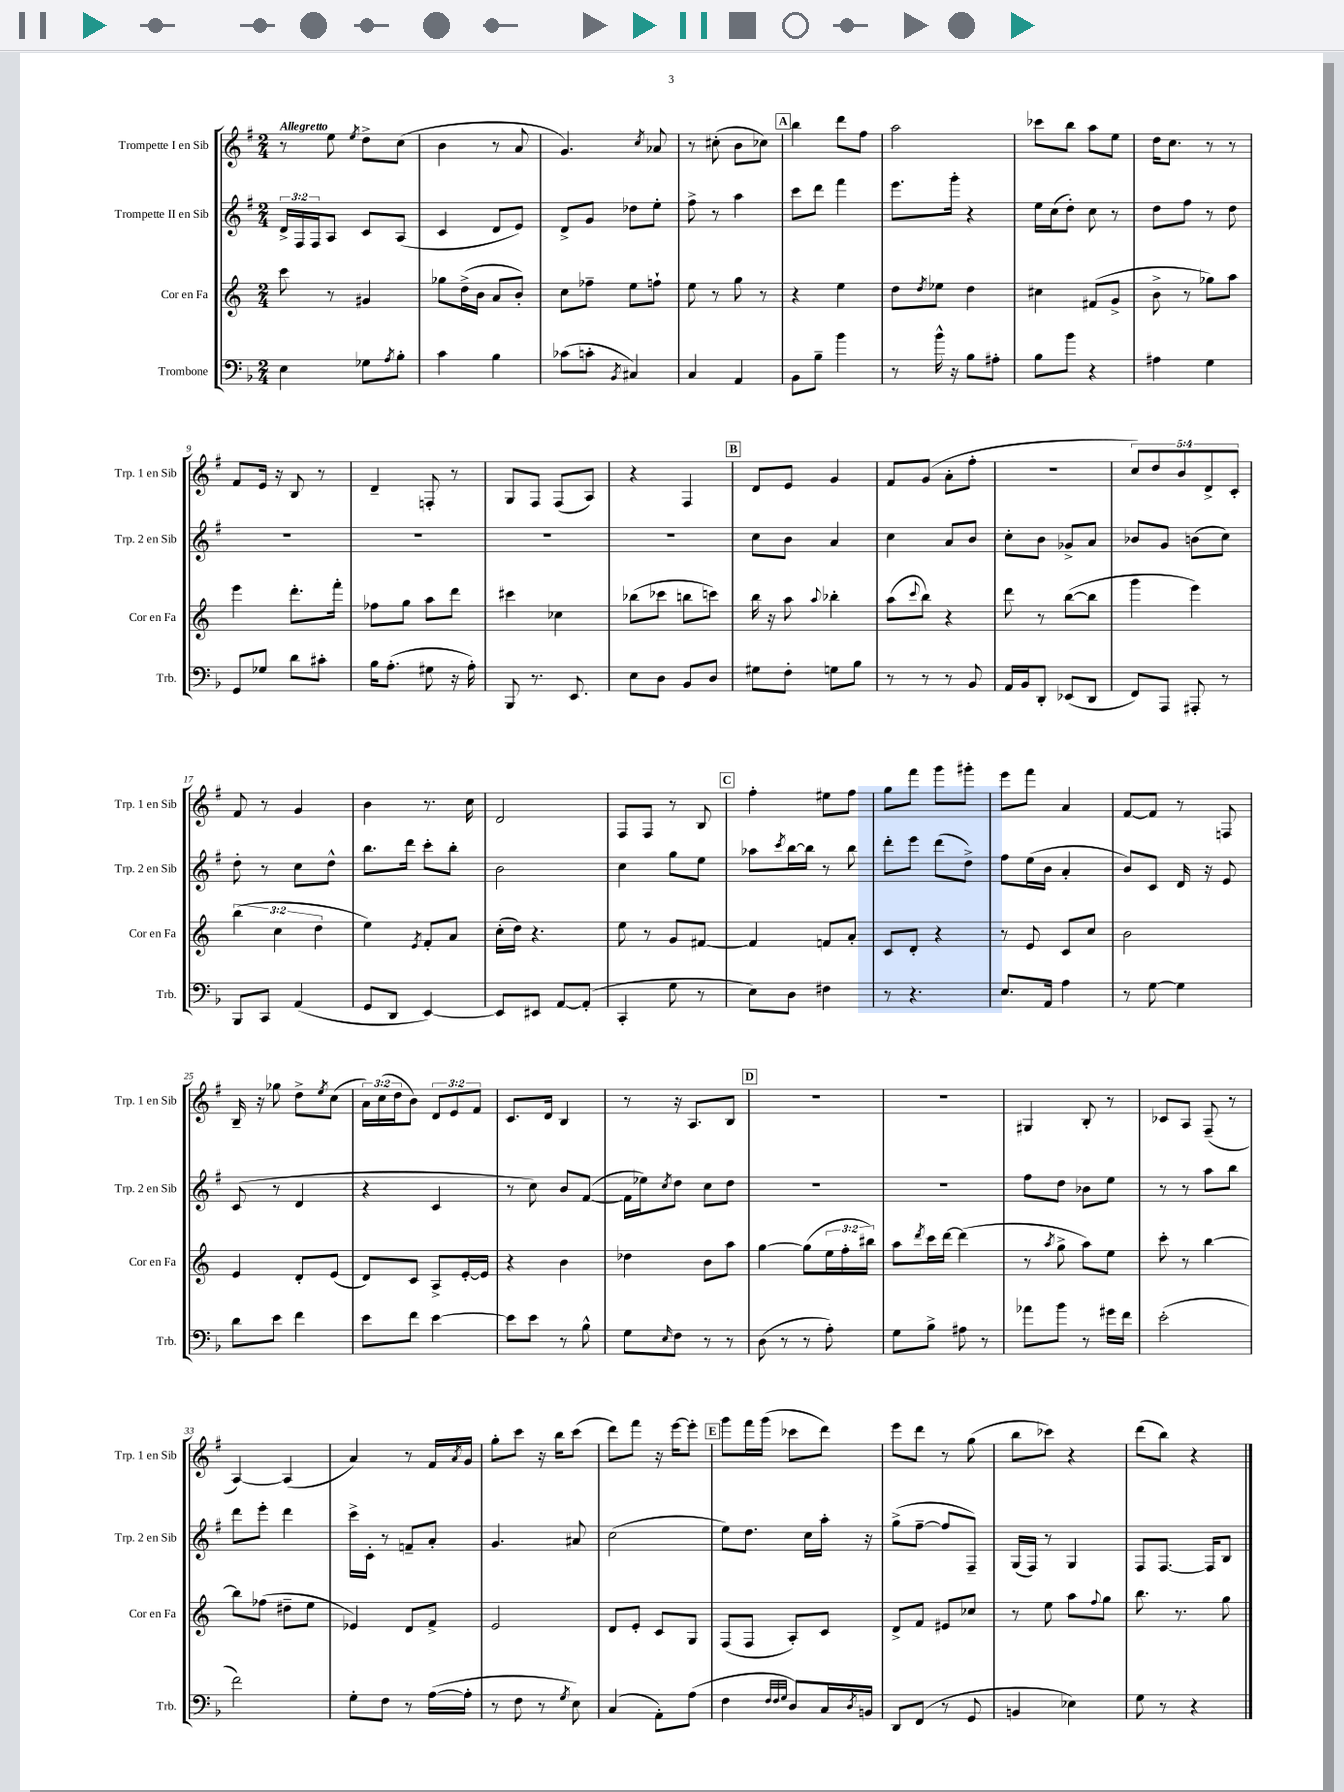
<<
\new StaffGroup <<
\new Staff = "s0" \with { instrumentName = "Trompette I en Sib" shortInstrumentName = "Trp. 1 en Sib" } {
    \clef treble \key g \major \numericTimeSignature \time 2/4 \override Staff.TupletNumber.text = #tuplet-number::calc-fraction-text \tempo "Allegretto"
    r8 e''8 \acciaccatura { e''8 } d''8-> c''8( |
    b'4 r8 a'8 |
    g'4.) \acciaccatura { c''8 } aes'8 |
    r8 cis''8-.( b'8 ces''8) |
    \mark \markup { \box "A" } b''4 d'''8 fis''8 |
    a''2 |
    ces'''8 b''8 a''8 e''8 |
    d''16 c''8. r8 r8 |
    fis'8 e'16 r16 b8 r8 |
    d'4-- f8-. r8 |
    g8 fis8 fis8( a8) |
    r4 fis4 |
    \mark \markup { \box "B" } d'8 e'8 g'4 |
    fis'8 g'8( a'8-. fis''8-. |
    r2 |
    \tuplet 5/4 { c''8) d''8 b'8 d'8-> c'8-. } |
    fis'8 r8 g'4 |
    b'4 r8. c''16 |
    d'2 |
    fis8 fis8 r8 b8 |
    \mark \markup { \box "C" } fis''4-. eis''8 fis''8 |
    g''8 fis'''8 g'''8 gis'''8-. |
    e'''8 fis'''8 a'4 |
    fis'8~ fis'8 r8 f8 |
    b16-- r16 ges''8 d''8-> \acciaccatura { e''8 } c''8( |
    \tuplet 3/2 { a'16) c''16( d''16 } b'8) \tuplet 3/2 { d'8 e'8 fis'8 } |
    c'8. d'16 b4 |
    r8 r16 a8. b8 |
    \mark \markup { \box "D" } R2 |
    R2 |
    gis4 b8-. r8 |
    ces'8 a8 fis8--( r8 |
    a4~) a4( |
    a'4) r8 fis'16 \acciaccatura { a'8 } g'16 |
    g''8-. c'''8 r16 b''16 c'''8( |
    d'''8) fis'''8 r16 e'''16~ e'''8-. |
    \mark \markup { \box "E" } g'''8 fis'''16 g'''16( ces'''8 d'''8) |
    e'''8 d'''8 r8 g''8( |
    b''8 ces'''8) r4 |
    d'''8( b''8) r4 \bar "|." |
}
\new Staff = "s1" \with { instrumentName = "Trompette II en Sib" shortInstrumentName = "Trp. 2 en Sib" } {
    \clef treble \key g \major \numericTimeSignature \time 2/4 \override Staff.TupletNumber.text = #tuplet-number::calc-fraction-text
    \tuplet 3/2 { d'16-> fis16 fis16 } a8 c'8 a8( |
    c'4 d'8 e'8) |
    d'8-> g'8 des''8 e''8-. |
    fis''8-> r8 a''4 |
    \mark \markup { \box "A" } c'''8 d'''8 fis'''4 |
    e'''8. g'''16-. r4 |
    e''16 c''16( d''8-.) c''8 r8 |
    d''8 fis''8 r8 d''8 |
    R2 |
    R2 |
    R2 |
    R2 |
    \mark \markup { \box "B" } c''8 b'8 a'4 |
    c''4 a'8 b'8 |
    c''8-. b'8 ges'8-> a'8 |
    bes'8 g'8 b'8( c''8) |
    d''8-. r8 c''8 d''8-^ |
    b''8. d'''16 c'''8-. b''8-. |
    b'2 |
    c''4 g''8 e''8 |
    \mark \markup { \box "C" } aes''8 \acciaccatura { c'''8 } b''16~ b''16 r8 b''8 |
    d'''8-. e'''8 d'''8( d''8->) |
    fis''8 e''16( b'16 a'4-. |
    b'8) c'8 d'16 r16 e'8 |
    c'8( r8 d'4 |
    r4 c'4 |
    r8 c''8) b'8 fis'8~( |
    fis'16 ees''16) \acciaccatura { c''8 } d''8 c''8 d''8 |
    \mark \markup { \box "D" } r2 |
    R2 |
    fis''8 d''8 bes'8 e''8 |
    r8 r8 a''8 b''8 |
    d'''8 e'''8-. d'''4 |
    c'''16-> c'16-. r8 f'8-- a'8-. |
    g'4. ais'8 |
    c''2( |
    \mark \markup { \box "E" } e''8) d''8. c''16 a''16-. r16 |
    g''8->( fis''8~-- fis''8 fis8--) |
    g16( fis16) r8 g4 |
    fis8 fis8.~ fis16 b8 \bar "|." |
}
\new Staff = "s2" \with { instrumentName = "Cor en Fa" shortInstrumentName = "Cor en Fa" } {
    \clef treble \key c \major \numericTimeSignature \time 2/4 \override Staff.TupletNumber.text = #tuplet-number::calc-fraction-text
    c'''8 r8 gis'4 |
    ges''8 d''16->( b'16 a'8 b'8-.) |
    c''8 fes''8-- e''8 f''8-! |
    e''8 r8 g''8 r8 |
    \mark \markup { \box "A" } r4 e''4 |
    d''8 \acciaccatura { d''8 } ees''8 d''4 |
    cis''4 fis'8( g'8-> |
    b'8-> r8 ges''8) a''8 |
    e'''4 d'''8.-. f'''16-. |
    fes''8 g''8 a''8 d'''8 |
    cis'''4 ces''4 |
    bes''8( ces'''8 b''8 c'''8) |
    \mark \markup { \box "B" } b''16 r16 a''8 \appoggiatura { a''8 } bes''4-. |
    a''8( \appoggiatura { c'''8 } b''8) r4 |
    d'''8 r8 b''8~( b''8 |
    g'''4 e'''4) |
    \tuplet 3/2 { b''4( c''4 d''4 } |
    e''4) \acciaccatura { e'8 } f'8-. a'8 |
    c''16-.( d''16) r4. |
    e''8 r8 g'8 fis'8~ |
    \mark \markup { \box "C" } fis'4 f'8 a'8-. |
    c'8 d'8-. r4 |
    r8 e'8 c'8 c''8 |
    b'2 |
    e'4 d'8-. e'8( |
    d'8) c'8 a8-> e'16~-. e'16 |
    r4 b'4 |
    des''4 b'8 a''8 |
    \mark \markup { \box "D" } g''4~ g''8( \tuplet 3/2 { e''16 f''16-. bis''16) } |
    a''8 \acciaccatura { d'''8 } c'''16 d'''16~ d'''4( |
    r8 \acciaccatura { a''8 } g''8-> a''8) e''8 |
    c'''8-. r8 b''4~ |
    b''8 fes''8( dis''8-- e''8 |
    ees'4) d'8 f'8-> |
    e'2 |
    d'8 e'8-. c'8 g8 |
    \mark \markup { \box "E" } f8( f8 a8-.) c'8 |
    d'8-> f'8 eis'8 ces''8 |
    r8 e''8 a''8 \appoggiatura { f''8 } g''8 |
    b''8. r8. g''8 \bar "|." |
}
\new Staff = "s3" \with { instrumentName = "Trombone" shortInstrumentName = "Trb." } {
    \clef bass \key f \major \numericTimeSignature \time 2/4
    e4 ges8 \acciaccatura { a8 } bes8-. |
    c'4 bes4 |
    ces'8( c'8-. \acciaccatura { bes,8 } cis4) |
    c4 a,4 |
    \mark \markup { \box "A" } bes,8 bes8-- bes'4 |
    r8 bes'16-^ r16 bes8 ais8-. |
    bes8 bes'8 r4 |
    ais4 g4 |
    g,8 ges8 d'8 cis'8-. |
    bes16 a8.-.( gis8 r16 a16-.) |
    bes,,8 r8. e,8. |
    e8 d8 bes,8 d8 |
    \mark \markup { \box "B" } gis8 f8-. g8 bes8 |
    r8 r8 r8 bes,8 |
    a,16 bes,16 d,8-. ees,8( d,8 |
    f,8) a,,8 ais,,8-. r8 |
    bes,,8 c,8 a,4( |
    g,8 d,8 e,4~) |
    e,8 eis,8 a,8~ a,8-.( |
    c,4-. g8 r8 |
    \mark \markup { \box "C" } e8) d8 fis4 |
    r8 r4. |
    e8. a,16 a4 |
    r8 g8~ g4 |
    d'8 e'8 f'4 |
    e'8 f'8 e'4~ |
    e'8 e'8 r8 bes8-^ |
    g8 \grace { e16 } f8 r8 r8 |
    \mark \markup { \box "D" } d8( r8 r8 a8-.) |
    g8 bes8-> ais8 r8 |
    aes'8 bes'8 r8 gis'16 f'16 |
    e'2-.( |
    f'2) |
    g8-. f8 r8 a16~( a16-. |
    r8 f8 r8 \acciaccatura { g8 } e8) |
    c4( a,8-.) a8( |
    \mark \markup { \box "E" } f4 \grace { f32 f32 g32 } d8) c16 \acciaccatura { d8 } b,16 |
    d,8 f,8( r8 g,8 |
    b,4 ees4) |
    g8 r8 r4 \bar "|." |
}
>>
>>
